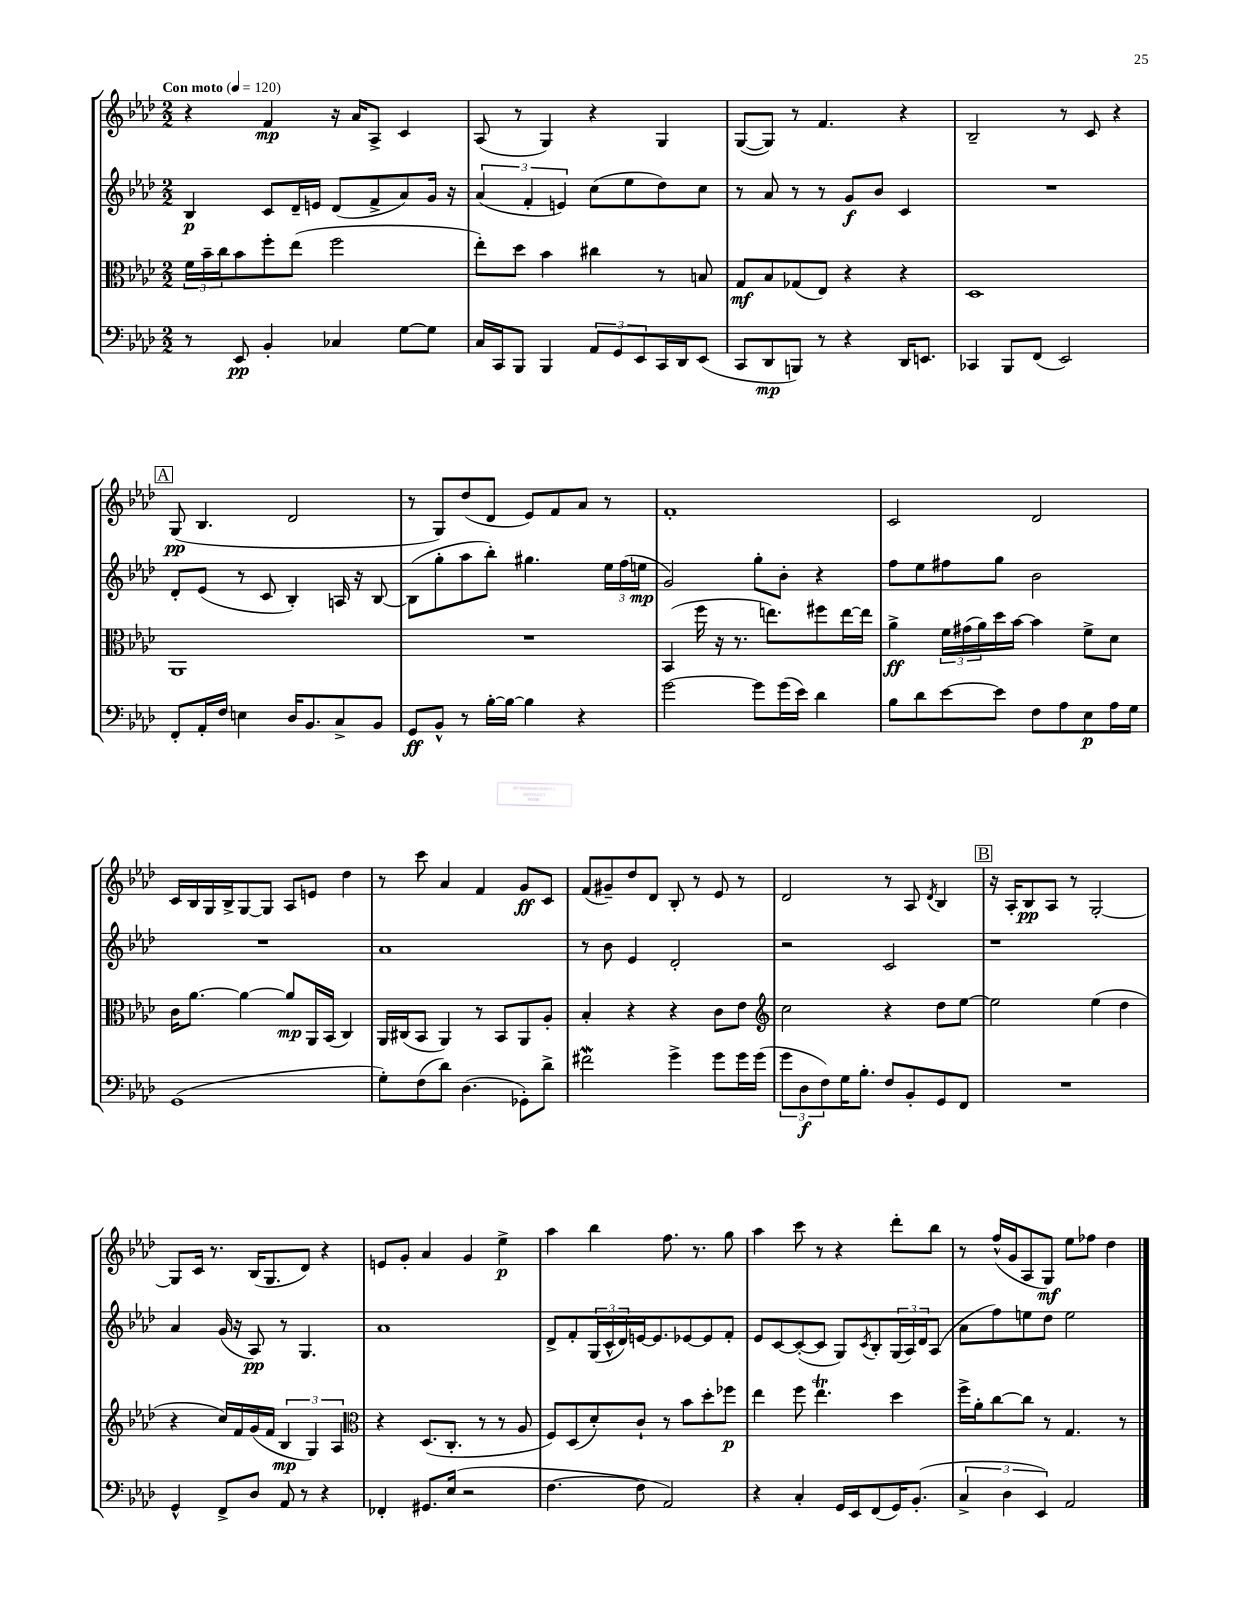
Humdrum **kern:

**kern	**dynam	**kern	**dynam	**kern	**dynam	**kern	**dynam
*part4	*part4	*part3	*part3	*part2	*part2	*part1	*part1
*staff4	*staff4	*staff3	*staff3	*staff2	*staff2	*staff1	*staff1
*clefF4	*	*clefC3	*	*clefG2	*	*clefG2	*
*k[b-e-a-d-]	*	*k[b-e-a-d-]	*	*k[b-e-a-d-]	*	*k[b-e-a-d-]	*
*M2/2	*	*M2/2	*	*M2/2	*	*M2/2	*
*MM120	*	*MM120	*	*MM120	*	*MM120	*
=1	=1	=1	=1	=1	=1	=1	=1
!	!	!	!	!	!	!LO:TX:a:B:t=Con moto	!
8r	.	24f\LL	.	4B-/	p	4r	.
.	.	24b-~\	.	.	.	.	.
.	.	24cc\J	.	.	.	.	.
8EE-/	pp	8b-\	.	.	.	.	.
4BB-'/	.	8ff'\	.	8c/L	.	4f/	mp
.	.	(8ee-\J	.	16d-~/L	.	.	.
.	.	.	.	16en/JJ	.	.	.
4C-X/	.	2ff\	.	(8d-/L	.	16r	.
.	.	.	.	.	.	16a-/KL	.
.	.	.	.	8f^/	.	8A-^/J	.
[8G\L	.	.	.	8a-/)	.	4c/	.
8G\J]	.	.	.	16g/Jk	.	.	.
.	.	.	.	16r	.	.	.
=2	=2	=2	=2	=2	=2	=2	=2
16C/LL	.	8ee-'\L)	.	(6a-/	.	(8A-/	.
16CC/J	.	.	.	.	.	.	.
8BBB-/J	.	8dd-\J	.	.	.	8r	.
.	.	.	.	6f'/	.	.	.
4BBB-/	.	4b-\	.	.	.	4G/)	.
.	.	.	.	6en/)	.	.	.
12AA-/L	.	4cc#X\	.	(8cc\L	.	4r	.
12GG/	.	.	.	.	.	.	.
.	.	.	.	8ee-\	.	.	.
12EE-/	.	.	.	.	.	.	.
16CC/L	.	8r	.	8dd-\)	.	4G/	.
16DD-/J	.	.	.	.	.	.	.
(8EE-/J	.	8Bn/	.	8cc\J	.	.	.
=3	=3	=3	=3	=3	=3	=3	=3
8CC/L	.	8G/L	mf	8r	.	([8G/L	.
8DD-/	mp	8B-/	.	8a-/	.	8G/J])	.
8BBBn/J)	.	(8G-X/	.	8r	.	8r	.
8r	.	8E-/J)	.	8r	.	4.f/	.
4r	.	4r	.	8g/L	f	.	.
.	.	.	.	8b-/J	.	.	.
16DD-/KL	.	4r	.	4c/	.	4r	.
8.EEn/J	.	.	.	.	.	.	.
=4	=4	=4	=4	=4	=4	=4	=4
4CC-X/	.	1D-	.	1r	.	2B-~/	.
8BBB-/L	.	.	.	.	.	.	.
(8FF/J	.	.	.	.	.	.	.
2EE-/)	.	.	.	.	.	8r	.
.	.	.	.	.	.	8c/	.
.	.	.	.	.	.	4r	.
!!LO:LB:g=z
!!LO:REH:place=s1:t=A
=5	=5	=5	=5	=5	=5	=5	=5
8FF'/L	.	1AA-	.	8d-'/L	.	(8G/	pp
16AA-'/L	.	.	.	(8e-/J	.	4.B-/	.
16F/JJ	.	.	.	.	.	.	.
4En\	.	.	.	8r	.	.	.
.	.	.	.	8c/	.	.	.
16D-/KL	.	.	.	4B-'/)	.	2d-/	.
8.BB-/	.	.	.	.	.	.	.
8C^/	.	.	.	16An/	.	.	.
.	.	.	.	16r	.	.	.
8BB-/J	.	.	.	[8B-/	.	.	.
=6	=6	=6	=6	=6	=6	=6	=6
8GG/L	ff	1r	.	(8B-\L]	.	8r	.
8BB-^^/J	.	.	.	8gg'\	.	8G/L)	.
8r	.	.	.	8aa-\	.	(8dd-/	.
[16B-'\LL	.	.	.	8bb-'\J)	.	8d-/J	.
16B-\JJ_	.	.	.	.	.	.	.
4B-\]	.	.	.	4.gg#X\	.	8e-/L)	.
.	.	.	.	.	.	8f/	.
4r	.	.	.	.	.	8a-/J	.
.	.	.	.	24ee-\LL	.	8r	.
.	.	.	.	(24ff\	.	.	.
.	.	.	.	24een\JJ	mp	.	.
=7	=7	=7	=7	=7	=7	=7	=7
[2g\	.	(4BB-/	.	2g/)	.	1f'	.
.	.	16ff\	.	.	.	.	.
.	.	16r	.	.	.	.	.
.	.	8.r	.	.	.	.	.
8g\L]	.	.	.	8gg'\L	.	.	.
.	.	8.een\L)	.	.	.	.	.
(16g\L	.	.	.	8b-'\J	.	.	.
16e-\JJ)	.	.	.	.	.	.	.
4d-\	.	8ff#X\	.	4r	.	.	.
.	.	[16ee\L	.	.	.	.	.
.	.	16ee\JJ]	.	.	.	.	.
=8	=8	=8	=8	=8	=8	=8	=8
8B-\L	.	4a-^\	ff	8ff\L	.	2c/	.
8d-\	.	.	.	8ee-\	.	.	.
[8e-\	.	24f\LL	.	8ff#X\	.	.	.
.	.	(24g#X\	.	.	.	.	.
.	.	24a-\)	.	.	.	.	.
8e-\J]	.	16dd-\	.	8gg\J	.	.	.
.	.	[16b-\JJ	.	.	.	.	.
8F\L	.	4b-\]	.	2b-\	.	2d-/	.
8A-\	.	.	.	.	.	.	.
8E-\	p	8f^\L	.	.	.	.	.
16A-\L	.	8d-\J	.	.	.	.	.
16G\JJ	.	.	.	.	.	.	.
!!LO:LB:g=z
=9	=9	=9	=9	=9	=9	=9	=9
(1GG	.	16c\KL	.	1r	.	16c/LL	.
.	.	[8.a-\J	.	.	.	16B-/	.
.	.	.	.	.	.	16G/	.
.	.	.	.	.	.	16B-^/J	.
.	.	4a-\_	.	.	.	[8G/	.
.	.	.	.	.	.	8G/J]	.
.	.	8a-/L]	mp	.	.	8A-/L	.
.	.	16AA-/L	.	.	.	8en/J	.
.	.	(16BB-/JJ	.	.	.	.	.
.	.	4C/)	.	.	.	4dd-\	.
=10	=10	=10	=10	=10	=10	=10	=10
8G'\L)	.	16AA-/LL	.	1a-	.	8r	.
.	.	(16C#X/J	.	.	.	.	.
(8F\	.	8BB-/J	.	.	.	8ccc\	.
8d-\J)	.	4AA-/)	.	.	.	4a-/	.
(4.D-\	.	.	.	.	.	.	.
.	.	8r	.	.	.	4f/	.
.	.	8BB-/L	.	.	.	.	.
8GG-X'\L)	.	8AA-/	.	.	.	8g/L	ff
8d-^\J	.	8A-'/J	.	.	.	8c/J	.
=11	=11	=11	=11	=11	=11	=11	=11
2f#XW\	.	4B-'/	.	8r	.	(8f/L	.
.	.	.	.	8b-\	.	8g#X~/)	.
.	.	4r	.	4e-/	.	8dd-/	.
.	.	.	.	.	.	8d-/J	.
4g^\	.	4r	.	2d-'/	.	8B-'/	.
.	.	.	.	.	.	8r	.
8g\L	.	8c\L	.	.	.	8e-/	.
16g\L	.	8e-\J	.	.	.	8r	.
(16g\JJ	.	.	.	.	.	.	.
=12	=12	=12	=12	=12	=12	=12	=12
*	*	*clefG2	*	*	*	*	*
12g\L	.	2cc\	.	2r	.	2d-/	.
12D-\	f	.	.	.	.	.	.
12F\)	.	.	.	.	.	.	.
16G\K	.	.	.	.	.	.	.
8.B-'\J	.	.	.	.	.	.	.
8F/L	.	4r	.	2c/	.	8r	.
8BB-'/	.	.	.	.	.	8A-/	.
.	.	.	.	.	.	8qd-/	.
8GG/	.	8dd-\L	.	.	.	4B-/	.
8FF/J	.	[8ee-\J	.	.	.	.	.
!!LO:REH:place=s1:t=B
=13	=13	=13	=13	=13	=13	=13	=13
1r	.	2ee-\]	.	1r	.	16r	.
.	.	.	.	.	.	16A-'/KL	.
.	.	.	.	.	.	8B-/	pp
.	.	.	.	.	.	8A-/J	.
.	.	.	.	.	.	8r	.
.	.	(4ee-\	.	.	.	[2G'/	.
.	.	4dd-\	.	.	.	.	.
!!LO:LB:g=z
=14	=14	=14	=14	=14	=14	=14	=14
4GG^^/	.	4r	.	4a-/	.	8G/L]	.
.	.	.	.	.	.	16c/Jk	.
.	.	.	.	.	.	8.r	.
8FF^/L	.	16cc/LL)	.	(16g/	.	.	.
.	.	16f/	.	16r	.	.	.
8D-/J	.	(16g/	.	8A-/)	pp	(16B-/KL	.
.	.	16f/JJ	.	.	.	8.G/	.
8AA-/	.	6B-/	mp	8r	.	.	.
8r	.	.	.	4.G/	.	8d-/J)	.
.	.	6G/)	.	.	.	.	.
4r	.	.	.	.	.	4r	.
.	.	6A-/	.	.	.	.	.
=15	=15	=15	=15	=15	=15	=15	=15
*	*	*clefC3	*	*	*	*	*
4FF-X'/	.	4r	.	1a-	.	8en/L	.
.	.	.	.	.	.	8g'/J	.
8.GG#X/L	.	(8.D-/L	.	.	.	4a-/	.
(16E-/Jk	.	8.C'/J	.	.	.	.	.
2r	.	.	.	.	.	4g/	.
.	.	8r	.	.	.	.	.
.	.	8r	.	.	.	4ee-^\	p
.	.	8A-/	.	.	.	.	.
=16	=16	=16	=16	=16	=16	=16	=16
[4.F\	.	8F/L)	.	8d-^/L	.	4aa-\	.
.	.	(8D-/	.	8f'/	.	.	.
.	.	8d-'/)	.	(24G/L	.	4bb-\	.
.	.	.	.	24c^^/	.	.	.
.	.	.	.	24d-/)	.	.	.
8F\]	.	8c`/J	.	[16en/J	.	.	.
.	.	.	.	8.e/]	.	.	.
2AA-/)	.	8r	.	.	.	8.ff\	.
.	.	8b-\L	.	[8e-X/	.	.	.
.	.	.	.	.	.	8.r	.
.	.	8dd-'\	.	8e-/]	.	.	.
.	.	8ff-X\J	p	8f'/J	.	8gg\	.
=17	=17	=17	=17	=17	=17	=17	=17
4r	.	4ee-\	.	8e-/L	.	4aa-\	.
.	.	.	.	[8c/	.	.	.
4C'/	.	8ff\	.	(8c'/_	.	8ccc\	.
.	.	4.ee-T\	.	8c/J]	.	8r	.
16GG/LL	.	.	.	8G/L)	.	4r	.
16EE-/J	.	.	.	.	.	.	.
.	.	.	.	8qc/	.	.	.
(8FF/	.	.	.	8B-'/	.	.	.
16GG/K)	.	4dd-\	.	(24G/L	.	8ddd-'\L	.
.	.	.	.	24A-/)	.	.	.
(8.BB-'/J	.	.	.	.	.	.	.
.	.	.	.	24d-/J	.	.	.
.	.	.	.	(8A-/J	.	8bb-\J	.
=18	=18	=18	=18	=18	=18	=18	=18
6C^/	.	16ff^\LL	.	8a-\L	.	8r	.
.	.	16a-'\J	.	.	.	.	.
.	.	[8cc\	.	8ff\)	.	(16ff^^/LL	.
6D-\	.	.	.	.	.	.	.
.	.	.	.	.	.	16g/J	.
.	.	8cc\J]	.	8een\	.	8A-/	.
6EE-/)	.	.	.	.	.	.	.
.	.	8r	.	8dd-\J	.	8G/J)	mf
2AA-/	.	4.G/	.	2ee\	.	8ee-\L	.
.	.	.	.	.	.	8ff-X\J	.
.	.	.	.	.	.	4dd-\	.
.	.	8r	.	.	.	.	.
==	==	==	==	==	==	==	==
*-	*-	*-	*-	*-	*-	*-	*-
